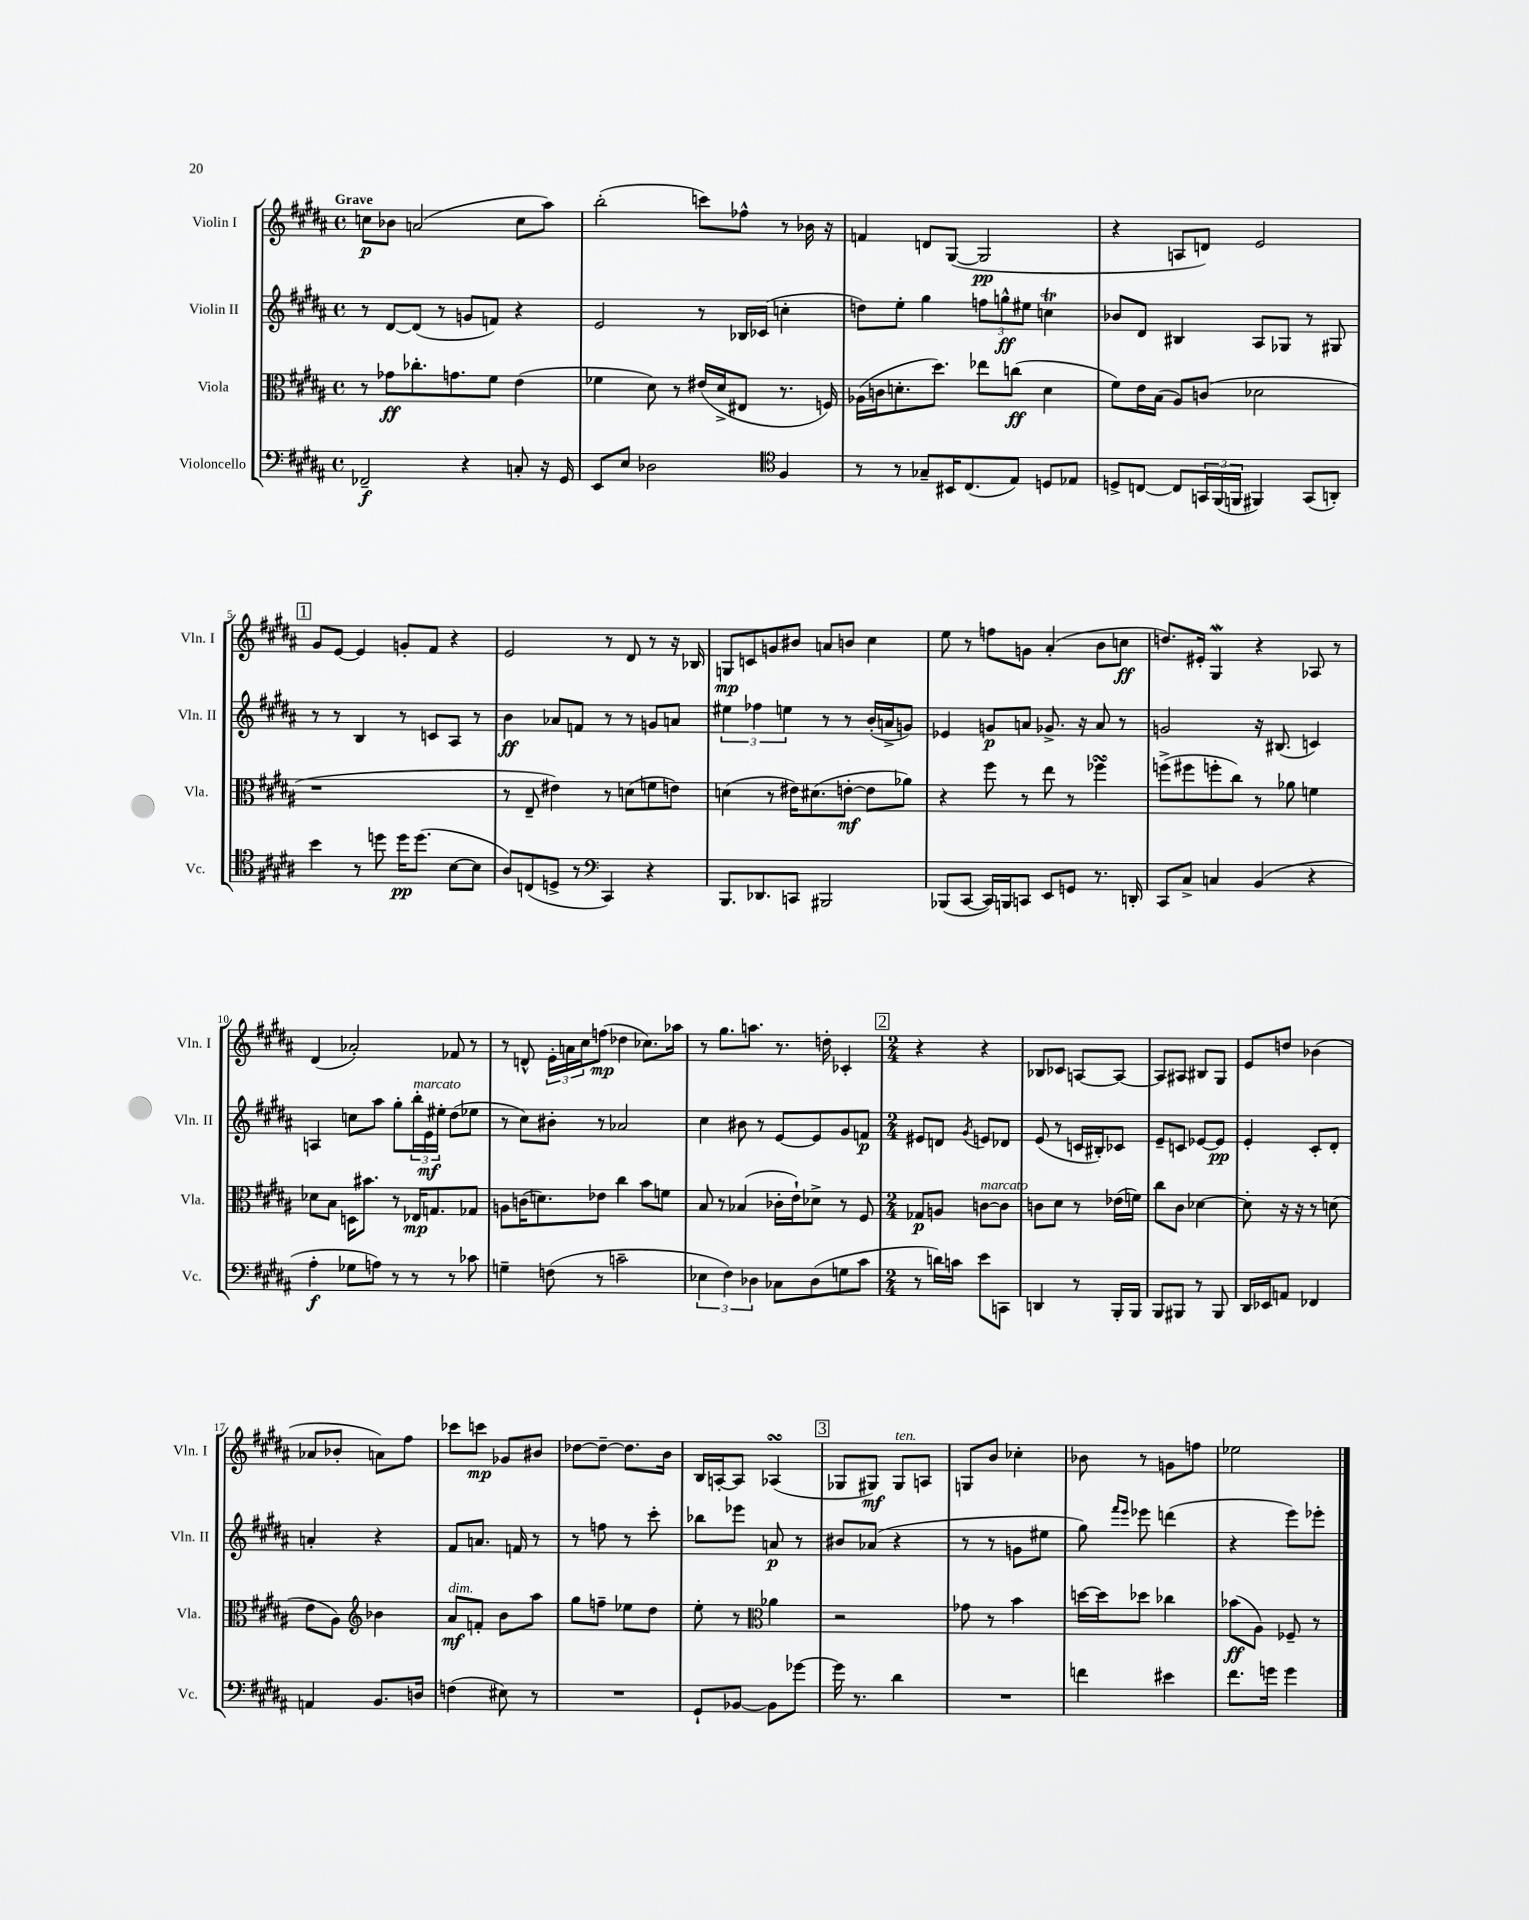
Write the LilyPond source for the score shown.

<<
\new StaffGroup <<
\new Staff = "s0" \with { instrumentName = "Violin I" shortInstrumentName = "Vln. I" } {
    \clef treble \key b \major \defaultTimeSignature \time 4/4 \tempo "Grave"
    c''8\p bes'8 a'2( c''8 ais''8) |
    b''2-.( c'''8) fes''8-^ r8 bes'16 r16 |
    f'4 d'8 gis8~( gis2\pp |
    r4 a8 d'8) e'2 |
    \mark \markup { \box "1" } gis'8 e'8~ e'4 g'8-. fis'8 r4 |
    e'2 r8 dis'8 r8 r16 bes16 |
    g8\mp c'8 g'8 bis'8 a'8 b'8 cis''4 |
    e''8 r8 f''8 g'8 ais'4-.( b'8 c''8\ff |
    d''8.) eis'16-. gis4\mordent r4 aes8 r8 |
    dis'4( aes'2-.) fes'8 r8 |
    r8 d'8-^ \tuplet 3/2 { e'16-. a'16 cis''16 } f''8\mp( des''4 ces''8.) aes''16 |
    r8 gis''8. a''8. r8. d''16-. ces'4-. |
    \mark \markup { \box "2" } \numericTimeSignature \time 2/4 r4 r4 |
    bes8 ces'8 a8~ a8~ |
    a8 ais8 bis8 gis8 |
    e'8 d''8 bes'4( |
    aes'8 bes'8-. a'8) fis''8 |
    ces'''8 c'''8\mp ges'8 bis'8 |
    des''8~ des''8~-- des''8. b'16 |
    b16 a16~-. a8 aes4\turn( |
    \mark \markup { \box "3" } ges8 gis8\mf) gis8^\markup { \italic "ten." } a8 |
    g8 b'8 ces''4-. |
    bes'8 r8 g'8 f''8 |
    ees''2 \bar "|." |
}
\new Staff = "s1" \with { instrumentName = "Violin II" shortInstrumentName = "Vln. II" } {
    \clef treble \key b \major \defaultTimeSignature \time 4/4
    r8 dis'8~ dis'8( r8 g'8 f'8) r4 |
    e'2 r8 bes16 ces'16( c''4-. |
    d''8) e''8-. gis''4 \tuplet 3/2 { f''8 g''8-^\ff eis''8 } c''4\trill |
    bes'8 dis'8 bis4 ais8 ges8 r8 gis8 |
    \mark \markup { \box "1" } r8 r8 b4 r8 c'8 ais8 r8 |
    b'4\ff aes'8 f'8 r8 r8 g'8 a'8 |
    \tuplet 3/2 { eis''4 fes''4 e''4 } r8 r8 b'16-.( a'16-> g'8) |
    ees'4 g'8\p a'8 ges'8.-> r16 a'8 r8 |
    g'2 r16 bis8.( c'4) |
    a4 c''8 ais''8 gis''8-. \tuplet 3/2 { b''16-.^\markup { \italic "marcato" } e'16\mf eis''16-. } dis''8( ees''8 |
    r8 cis''8) bis'8-. r8 aes'2 |
    cis''4 bis'8 r8 e'8~ e'8 gis'8 f'8\p |
    \mark \markup { \box "2" } \numericTimeSignature \time 2/4 eis'8 d'8 \acciaccatura { gis'8 } e'8 des'8 |
    e'8( r8 c'16 bis16-.) ces'8 |
    e'8-- c'8 ees'8~ ees'8\pp |
    e'4-. cis'8-. dis'8-. |
    a'4-. r4 |
    fis'8 a'8. f'16 r8 |
    r8 f''8 r8 cis'''8-. |
    bes''8 ees'''8 a'8\p r8 |
    \mark \markup { \box "3" } bis'8 aes'8( r4 |
    r8 r8 g'8 eis''8 |
    gis''8) \grace { fis'''16 e'''16 } ees'''8 d'''4( |
    r4 e'''8) ees'''8-. \bar "|." |
}
\new Staff = "s2" \with { instrumentName = "Viola" shortInstrumentName = "Vla." } {
    \clef alto \key b \major \defaultTimeSignature \time 4/4
    r8 ges'8\ff ces''8.-. g'8. fis'8 e'4( |
    fes'4 dis'8) r8 eis'16( dis'16-> eis8 r8. f16) |
    aes16( c'16 d'8.-. dis''8.) ees''8 c''8\ff( d'4 |
    fis'8) e'16 b16( ais8) c'8( des'2 |
    \mark \markup { \box "1" } r1 |
    r8 e8-- eis'4) r8 d'8( f'8 e'8) |
    d'4( r8 eis'16) dis'8.( e'8~-.\mf e'8 aes'8) |
    r4 fis''8 r8 e''8 r8 fes''4\turn |
    f''8->( fis''8 f''8-. cis''8) r8 aes'8 f'4 |
    des'8 b8 d16 bis'8. r8 ees16\mp g8. ges8 |
    a8 c'16( d'8.) ees'8 cis''4 b'8 f'8 |
    b8 r8 bes4( ces'16-. e'16-!) des'8-> r8 fis8 |
    \mark \markup { \box "2" } \numericTimeSignature \time 2/4 ges8\p a8 c'8~^\markup { \italic "marcato" } c'8 |
    c'8 dis'8 r8 ees'16( f'16) |
    cis''8 cis'8 des'4~ |
    des'8-. r16 r16 r8 d'8( |
    e'8 ais8) \clef treble bes'4 |
    ais'8\mf^\markup { \italic "dim." } f'8-. b'8 ais''8 |
    gis''8 f''8-- ees''8 dis''8 |
    e''8-. r8 \clef alto aes'4 |
    \mark \markup { \box "3" } r2 |
    ges'8 r8 b'4 |
    d''16~ d''16 des''8 ces''4 |
    bes'8\ff( ais8) fes8-- r8 \bar "|." |
}
\new Staff = "s3" \with { instrumentName = "Violoncello" shortInstrumentName = "Vc." } {
    \clef bass \key b \major \defaultTimeSignature \time 4/4
    fes,2--\f r4 c8-. r16 gis,16 |
    e,8 e8 des2 \clef tenor fis4 |
    r8 r8 ges8-- bis,16 cis8.( e8) d8 ees8 |
    d8-> c8~ c8 \tuplet 3/2 { g,16 fis,16( f,16 } fis,4) g,8( a,8-.) |
    \mark \markup { \box "1" } b'4 r8 d''8 d''16\pp d''8.( b8~ b8 |
    ais8) c8( d8-> r8 \clef bass cis,4) r4 |
    b,,8. des,8. c,8 bis,,2 |
    bes,,8( cis,8~ cis,16) b,,16 c,8 e,8 g,8 r8. d,16-. |
    cis,8 cis8-> c4 b,4( r4 |
    ais4-.\f ges8 a8) r8 r8 r8 ces'8 |
    g4-- f8( r8 c'2-- |
    \tuplet 3/2 { ees4 fis4) des4 } ces8 des8( g8 cis'8 |
    \mark \markup { \box "2" } \numericTimeSignature \time 2/4 r8 d'16) c'16 e'8 c,8 |
    d,4 r8 b,,16-. b,,16 |
    b,,8 bis,,8 r8 bis,,8 |
    dis,16 ees,16 a,8 fes,4 |
    a,4 b,8. d16 |
    f4( eis8) r8 |
    R2 |
    gis,8-! bes,8~ bes,8 ges'8~ |
    \mark \markup { \box "3" } ges'16 r8. dis'4 |
    R2 |
    f'4 eis'4 |
    fis'8. g'16 g'4 \bar "|." |
}
>>
>>
